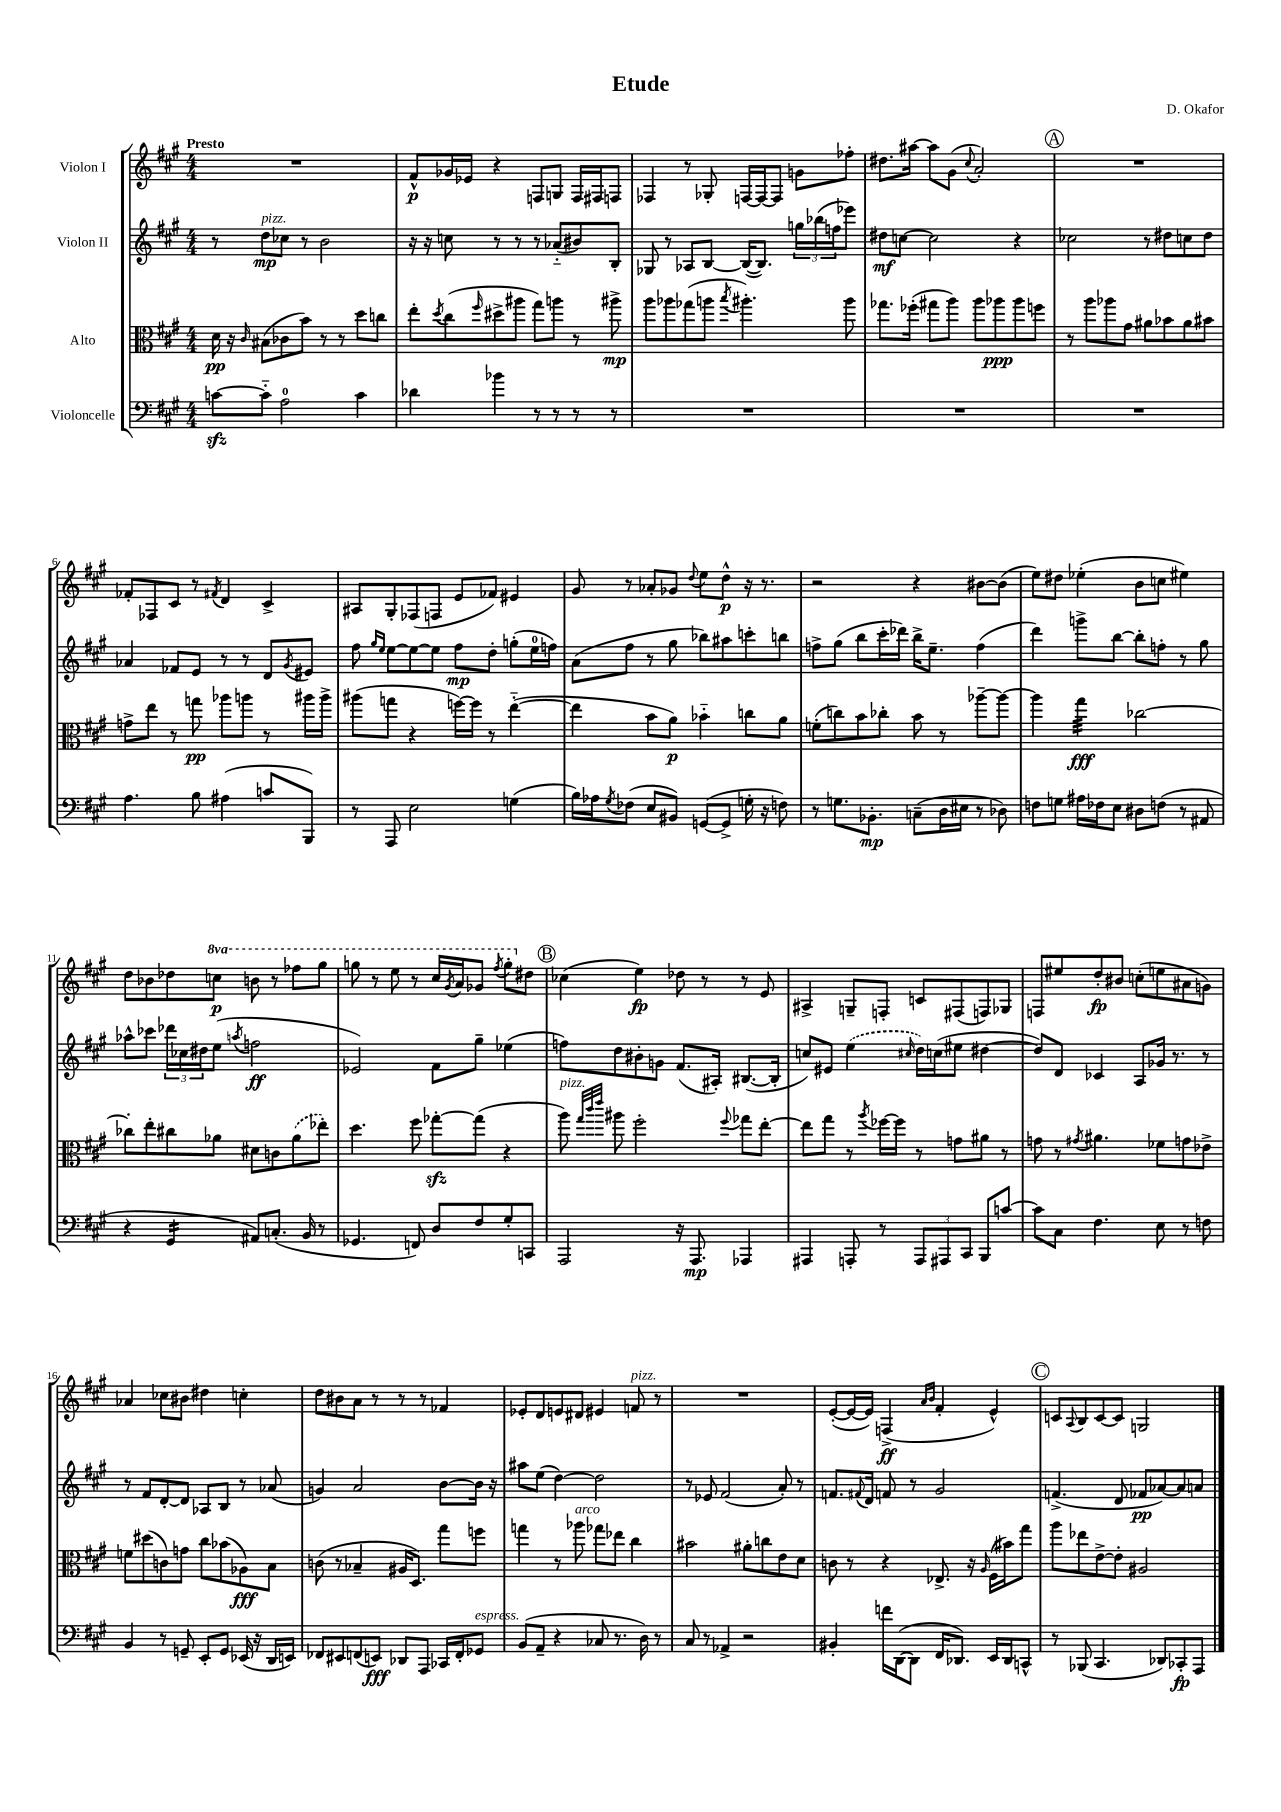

**kern	**kern	**kern	**kern
*staff4	*staff3	*staff2	*staff1
*clefF4	*clefC3	*clefG2	*clefG2
*k[f#c#g#]	*k[f#c#g#]	*k[f#c#g#]	*k[f#c#g#]
*M4/4	*M4/4	*M4/4	*M4/4
[8c	16d	8r	1r
.	16r	.	.
.	16qqc#	.	.
8c'~]	(8B#	8dd	.
2A	8c-	8cc-	.
.	8b)	8r	.
.	8r	2b	.
.	8r	.	.
4c	8dd	.	.
.	8cc	.	.
=	=	=	=
4d-	8ee'	16r	8f#^^
.	.	16r	.
.	8qdd	.	.
.	(8cc#	8cc	16g-
.	.	.	16e-
.	16qqff#	.	.
4b-	8dd#^	8r	4r
.	8aa#	8r	.
8r	8gg#)	8r	8F
8r	8aa	(8a-'~	8G
8r	8r	8b#)	16F
.	.	.	16F#
8r	8aa#^	8B'	8F
=	=	=	=
1r	8aa	8G-	4F-
.	8aa-	8r	.
.	(8gg-	8A-	8r
.	8aa	[8B	8G-'
.	8qbb	.	.
.	4.aa#')	(16B_	[16F
.	.	8.B])	16F_
.	.	.	8F]
.	.	24gg	8g
.	.	(24bb-	.
.	.	24ff	.
.	8aa#	8eee-)	8ff-'
=	=	=	=
1r	8.gg-	8dd#	8.dd#
.	.	[8cc	.
.	(16ff-'	.	[16aa#
.	8gg#	2cc]	8aa#]
.	8aa)	.	(8g#
.	.	.	8qqcc#
.	8aa	.	2a')
.	8aa-	.	.
.	8aa-	4r	.
.	8ff	.	.
=	=	=	=
1r	8r	2cc-	1r
.	8aa	.	.
.	8aa-	.	.
.	8g#	.	.
.	8a#	8r	.
.	8b-	8dd#	.
.	8a#	8cc	.
.	8b#	8dd#	.
=	=	=	=
4.A	8g^	4a-	8f-'
.	8ee	.	8F-
.	8r	8f-	8c#
8B	8gg	8e	8r
.	.	.	8qf#
(4A#	8aa-	8r	4d
.	8aa	8r	.
8c	8r	8d	4c#^
.	.	8qg#	.
8BBB)	16aa#	8e#	.
.	16aa#^	.	.
=	=	=	=
8r	(8aa#	8ff#	8A#
.	.	16qqgg#	.
.	.	16qqee	.
8AAA	8gg	[8ee	8G#'
2E	4r	8ee_	(8F-
.	.	8ee]	8F
.	[16ff)	8ff#	8e
.	16ff]	.	.
.	8r	8dd'	8f-)
(4G	([4ee'~	(8gg'	4e#
.	.	16ee	.
.	.	16ff)	.
=	=	=	=
16B)	4ee]	(8a	8g#
16A-	.	.	.
8qG#	.	.	.
(8F-	.	8ff#	8r
8E	8b	8r	8a-'
8BB#)	8a)	8gg#	8g-
.	.	.	8qqdd
([8GG	4b-'~	8bb-)	8ee
8GG^]	.	8aa#	8dd^^
16G'	8cc	8ccc'	16r
16r	.	.	8.r
8F)	8a	8bb	.
=	=	=	=
8r	(8f'	8ff^	2r
8.G	8cc)	(8gg#	.
.	8b	8bb	.
8.BB-'	.	.	.
.	8cc-'	16ccc#'	.
.	.	16ddd-)	.
(8C~	8b	16bb^	4r
.	.	8.ee~	.
16D	8r	.	.
16E#	.	.	.
8r	[8aa-~	(4ff	[8b#
8D-)	8aa-_	.	(8b#]
=	=	=	=
8F	4aa-]	4ddd)	8ee)
8G	.	.	8dd#
16A#	4gg#	8ggg^	(4ee-'
16F-	.	.	.
8E	.	[8bb	.
8D#	[2cc-	8bb']	8b
(8F	.	8ff'	8cc
8r	.	8r	4ee#)
8AA#	.	8gg#	.
=	=	=	=
4r	8cc-']	8aa-^^	8dd
.	8ee'	8ccc-	8b-
4GG#	8cc#	24ddd-	8dd-
.	.	24cc-	.
.	.	24dd#	.
.	8a-	(8ee	8ccc
.	.	8qaa	.
8AA#)	8d#	2ff	8bb
(8.C'	8c	.	8r
.	(8a-	.	8fff-
16BB	.	.	.
8r	8ee-')	.	8ggg#
=	=	=	=
4.GG-	4.dd	2e-)	8ggg
.	.	.	8r
.	.	.	8eee
8FF)	8ff#	.	8r
8D	[8gg-'	8f#	16ccc#
.	.	.	8qgg#
.	.	.	16aa
8F#	(8gg-]	8gg#~	8gg-
.	.	.	8qfff#
8G#'	4r	(4ee-	8ggg'
8CC	.	.	8dd#
=	=	=	=
2AAA	8aa)	8ff)	(4cc-
.	32qqgg#	.	.
.	32qqccc#	.	.
.	32qqeee	.	.
.	8aa#	8dd	.
.	2ff#'	8b#'	4ee)
.	.	8g	.
16r	.	(8.f#	8dd-
8.AAA	.	.	.
.	.	.	8r
.	.	16A#')	.
.	8qqff#	.	.
4AAA-	8gg-	([8.B#	8r
.	[8ee'	.	8e
.	.	16B#']	.
=	=	=	=
4AAA#	8ee]	8cc)	4A#^
.	8gg#	8e#	.
8AAA'	8r	(4ee	8G~
.	8qaa	.	.
8r	[16ff-	.	8F'
.	16ff-]	.	.
.	.	16qqcc#	.
12AAA	8r	16dd)	8c
.	.	(16cc	.
12AAA#	.	.	.
.	8g	8ee#	(8F#
12CC#	.	.	.
8BBB	8a#	[4dd#	8F)
[8c	8r	.	8G-
=	=	=	=
8c]	8g	8dd#])	8F
8C#	8r	8d	8ee#
.	8qg#	.	.
4.F#	4.a#	4c-	8dd'
.	.	.	8b#
.	.	8A	(8cc'
8E	8f-	16g-	8ee
.	.	8.r	.
8r	8g	.	8a#
8F	8e-^	8r	8g)
=	=	=	=
4BB	8f	8r	4a-
.	(8dd#	8f#	.
8r	8c)	[8d'	8cc-
8GG~	8g	8d]	8b#
8EE'	8cc#	8A-	4dd#
8GG	(8b-	8B	.
(16EE-	8A-)	8r	4cc'
16r	.	.	.
16DD	8B	(8a-	.
16EE)	.	.	.
=	=	=	=
8FF-	(8c	4g)	8dd
8EE#	8r	.	8b#
(8FF	4B-~	2a	8a
8EE)	.	.	8r
8DD-	16A#	.	8r
.	8.D)	.	.
8AAA	.	.	8r
16CC-	8gg#	[8b	4f-
16FF'	.	.	.
8GG-	8ff	16b]	.
.	.	16r	.
=	=	=	=
(8BB	4gg	8aa#	8e-'
8AA~	.	(8ee	8d
4r	8r	[4dd)	8e
.	8aa-	.	8d#
8C-	8gg-	2dd]	4e#
8.r	8ee-	.	.
.	4cc#	.	8f
16D)	.	.	.
8r	.	.	8r
=	=	=	=
8C#	2b#	8r	1r
8r	.	8e-	.
4AA-^	.	(2f#	.
2r	8a#'	.	.
.	8cc	.	.
.	8e	8a')	.
.	8d	8r	.
=	=	=	=
4BB#'	8c	8.f	([8e'
.	8r	.	16e_
.	.	8qqf#	.
.	.	16d	16e])
16f	4r	8f	(4F^
([16DD	.	.	.
8DD]	.	8r	.
.	.	.	16qqa
.	.	.	16qqb
16FF#	8.E-^	2g#	4f#'
8.DD-)	.	.	.
.	16r	.	.
.	16qqA	.	.
16EE	(16F#	.	4e^^)
16DD-	16b#)	.	.
8CC^^	8gg#	.	.
=	=	=	=
8r	8aa	(4.f^	8c
.	.	.	8qqA
(8BBB-	8ee-	.	8B
4.CC#	[8e^	.	[8c
.	8e']	8d	8c]
.	2A#	8f-	2G
8DD-)	.	[8a-)	.
8CC-'	.	8a-]	.
8AAA	.	8a	.
==	==	==	==
*-	*-	*-	*-
